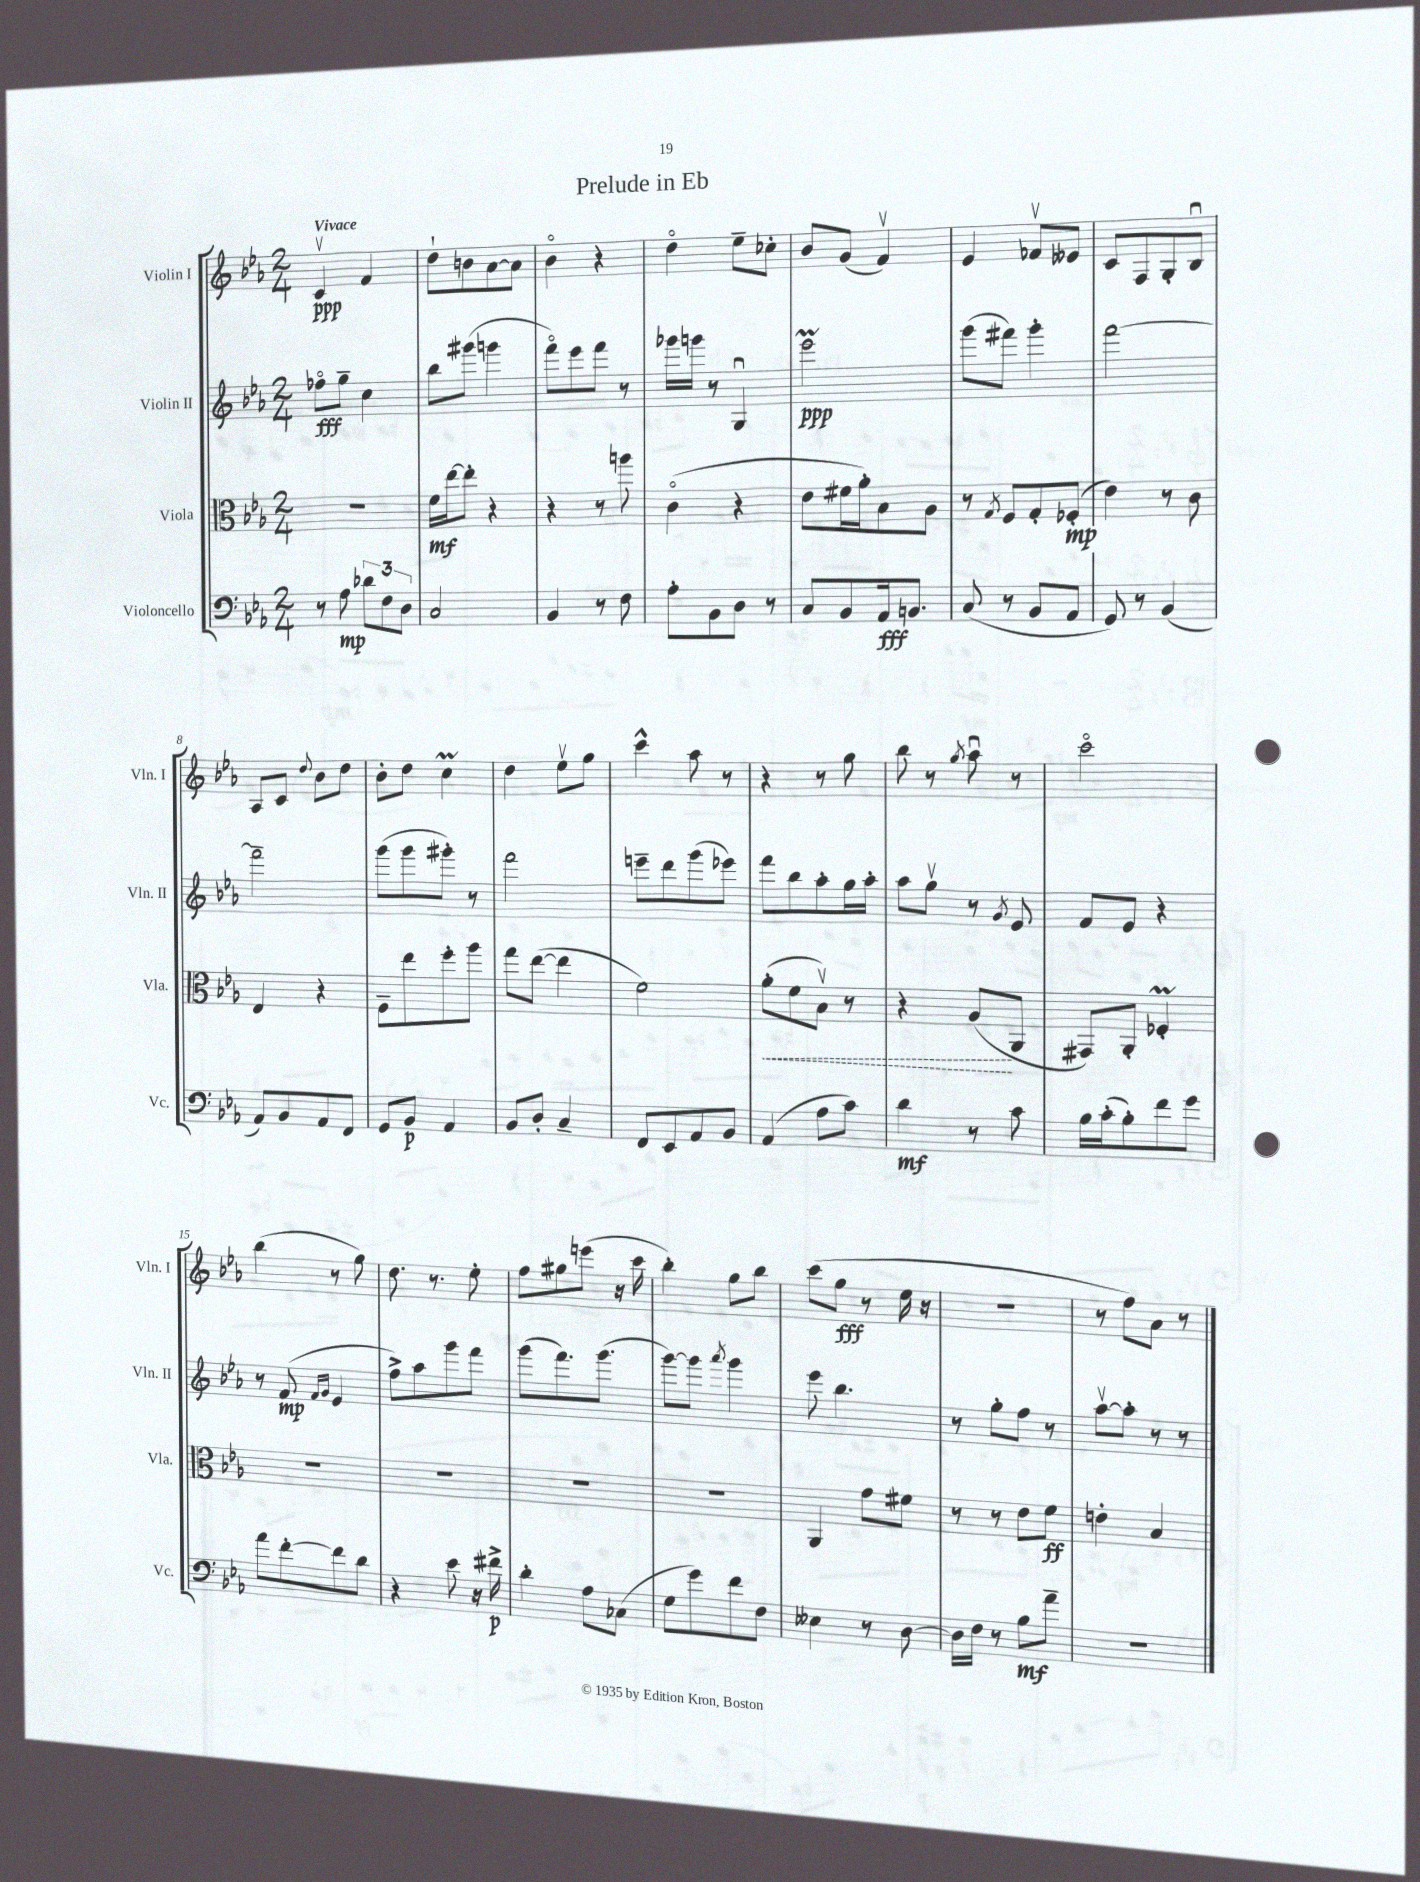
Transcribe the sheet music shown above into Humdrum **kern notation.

**kern	**dynam	**kern	**dynam	**kern	**dynam	**kern	**dynam
*part4	*part4	*part3	*part3	*part2	*part2	*part1	*part1
*staff4	*staff4	*staff3	*staff3	*staff2	*staff2	*staff1	*staff1
*I"Violoncello	*	*I"Viola	*	*I"Violin II	*	*I"Violin I	*
*I'Vc.	*	*I'Vla.	*	*I'Vln. II	*	*I'Vln. I	*
*clefF4	*	*clefC3	*	*clefG2	*	*clefG2	*
*k[b-e-a-]	*	*k[b-e-a-]	*	*k[b-e-a-]	*	*k[b-e-a-]	*
*M2/4	*	*M2/4	*	*M2/4	*	*M2/4	*
=1	=1	=1	=1	=1	=1	=1	=1
!	!	!	!	!	!	!LO:TX:a:B:t=Vivace	!
8r	.	2r	.	8ff-X\L	fff	4cv/	ppp
8A-\	mp	.	.	8gg~\J	.	.	.
12d-X\L	.	.	.	4cc\	.	4f/	.
12F\	.	.	.	.	.	.	.
12D\J	.	.	.	.	.	.	.
=2	=2	=2	=2	=2	=2	=2	=2
2C/	.	16f\LL	mf	8bb-\L	.	8dd`\L	.
.	.	[16ee-\J	.	.	.	.	.
.	.	8ee-'\J]	.	(8ggg#X\J	.	8bn\	.
.	.	4r	.	4gggn\	.	[8a-\	.
.	.	.	.	.	.	8a-\J]	.
=3	=3	=3	=3	=3	=3	=3	=3
4BB-/	.	4r	.	8fff\L)	.	4b-\	.
.	.	.	.	8eee-\	.	.	.
8r	.	8r	.	8fff\J	.	4r	.
8F\	.	8aan\	.	8r	.	.	.
=4	=4	=4	=4	=4	=4	=4	=4
8A-'\L	.	(4c\	.	16ggg-X\LL	.	4dd\	.
.	.	.	.	16gggn\JJ	.	.	.
8BB-\	.	.	.	8r	.	.	.
8D\J	.	4r	.	4Gu/	.	8ee-~\L	.
8r	.	.	.	.	.	8cc-X'\J	.
=5	=5	=5	=5	=5	=5	=5	=5
8C/L	.	8e-\L	.	2eee-M\	ppp	8b-/L	.
8BB-/	.	16f#X\L	.	.	.	(8g/J	.
.	.	16a-'\J)	.	.	.	.	.
16AA-/k	fff	8B-\	.	.	.	4fv/)	.
8.BBn/J	.	.	.	.	.	.	.
.	.	8A-\J	.	.	.	.	.
=6	=6	=6	=6	=6	=6	=6	=6
(8C/	.	8r	.	(8ggg\L	.	4e-/	.
.	.	8qG/	.	.	.	.	.
8r	.	8F/L	.	8fff#X\J)	.	.	.
8BB-/L	.	8G'/	.	4ggg'\	.	8f-Xv/L	.
8AA-/J	.	(8F-X'/J	mp	.	.	8e--X/J	.
=7	=7	=7	=7	=7	=7	=7	=7
8GG/)	.	4e-\)	.	[2fff\	.	8c/L	.
8r	.	.	.	.	.	8F/	.
(4BB-/	.	8r	.	.	.	8G'/	.
.	.	8c\	.	.	.	8B-u/J	.
!!LO:LB:g=z
=8	=8	=8	=8	=8	=8	=8	=8
8AA-/L)	.	4E-/	.	2fff~\]	.	8A-/L	.
8BB-/	.	.	.	.	.	8c/J	.
.	.	.	.	.	.	8qqdd/	.
8AA-/	.	4r	.	.	.	8b-\L	.
8FF/J	.	.	.	.	.	8dd\J	.
=9	=9	=9	=9	=9	=9	=9	=9
8GG/L	.	8F~\L	.	(8ggg\L	.	8b-'\L	.
8BB-/J	p	8ee-\	.	8ggg\	.	8dd\J	.
4AA-/	.	8ff'\	.	8ggg#X'\J)	.	4ccM\	.
.	.	8aa-\J	.	8r	.	.	.
=10	=10	=10	=10	=10	=10	=10	=10
8BB-/L	.	8gg\L	.	2fff\	.	4dd\	.
8D'/J	.	([8ee-\J	.	.	.	.	.
4C~/	.	4ee-\]	.	.	.	8ee-v\L	.
.	.	.	.	.	.	8gg\J	.
=11	=11	=11	=11	=11	=11	=11	=11
8FF/L	.	2f\)	.	8eeen~\L	.	4ccc^^\	.
8EE-/	.	.	.	8ddd\	.	.	.
8AA-/	.	.	.	(8ggg\	.	8aa-\	.
8BB-/J	.	.	.	8eee-X\J)	.	8r	.
=12	=12	=12	=12	=12	=12	=12	=12
!	!	!	!LO:HP:b	!	!	!	!
(4AA-/	.	(8a-'\L	<	8fff\L	.	4r	.
.	.	8f\	.	8bb-\	.	.	.
8A-\L	.	8B-v\J)	.	8aa-'\	.	8r	.
8c\J)	.	8r	.	16gg\L	.	8gg\	.
.	.	.	.	16aa-'\JJ	.	.	.
=13	=13	=13	=13	=13	=13	=13	=13
4d\	mf	4r	.	8aa-\L	.	8bb-\	.
.	.	.	.	8ggv\J	.	8r	.
.	.	.	.	.	.	8qgg/	.
8r	.	(8A-/L	.	8r	.	8aa-u\	.
.	.	.	.	8qg/	.	.	.
8c\	.	8AA-/J	[	8e-/	.	8r	.
=14	=14	=14	=14	=14	=14	=14	=14
16B-\LL	.	8GG#X/L)	.	8f/L	.	2ccc\	.
(16c'\J	.	.	.	.	.	.	.
8B-'\)	.	8AA-'/J	.	8e-/J	.	.	.
8f\	.	4F-XM'/	.	4r	.	.	.
8g\J	.	.	.	.	.	.	.
!!LO:LB:g=z
=15	=15	=15	=15	=15	=15	=15	=15
8a-\L	.	2r	.	8r	.	(4bb-\	.
[8f'\	.	.	.	(8f/	mp	.	.
.	.	.	.	16qqf/LL	.	.	.
.	.	.	.	16qqg/JJ	.	.	.
8f\]	.	.	.	4e-/	.	8r	.
8d\J	.	.	.	.	.	8gg\)	.
=16	=16	=16	=16	=16	=16	=16	=16
4r	.	2r	.	8ff^\L)	.	8.dd\	.
.	.	.	.	8aa-\	.	.	.
.	.	.	.	.	.	8.r	.
8e-\	.	.	.	8ggg\	.	.	.
16r	.	.	.	8fff\J	.	8ee-'\	.
16f#X^\	p	.	.	.	.	.	.
=17	=17	=17	=17	=17	=17	=17	=17
4d'\	.	2r	.	(8ggg\L	.	8ff\L	.
.	.	.	.	8.fff\)	.	8gg#X\	.
8A-\L	.	.	.	.	.	(8eeen\J	.
.	.	.	.	(8.ggg\J	.	.	.
(8C-X\J	.	.	.	.	.	16r	.
.	.	.	.	.	.	16ccc\	.
=18	=18	=18	=18	=18	=18	=18	=18
8G\L	.	2r	.	[8ggg\L)	.	4bb-'\)	.
8g\)	.	.	.	8ggg\J]	.	.	.
.	.	.	.	8qaaa-/	.	.	.
8f\	.	.	.	4ggg\	.	8gg\L	.
8F\J	.	.	.	.	.	8bb-\J	.
=19	=19	=19	=19	=19	=19	=19	=19
4E--X\	.	4AA-/	.	8eee-\	.	(8ccc\L	.
.	.	.	.	4.bb-\	.	8gg\J	fff
8r	.	8g\L	.	.	.	8r	.
[8D\	.	8f#X\J	.	.	.	16ee-\	.
.	.	.	.	.	.	16r	.
=20	=20	=20	=20	=20	=20	=20	=20
16D\LL]	.	8r	.	8r	.	2r	.
16F\JJ	.	.	.	.	.	.	.
8r	.	8r	.	8gg'\L	.	.	.
8B-\L	mf	8e-\L	.	8ff\J	.	.	.
8a-~\J	.	8f\J	ff	8r	.	.	.
=21	=21	=21	=21	=21	=21	=21	=21
2r	.	4en'\	.	[8aa-v\L	.	8r	.
.	.	.	.	8aa-'\J]	.	8ff\L)	.
.	.	4B-/	.	8r	.	8a-\J	.
.	.	.	.	8r	.	8r	.
==	==	==	==	==	==	==	==
*-	*-	*-	*-	*-	*-	*-	*-
